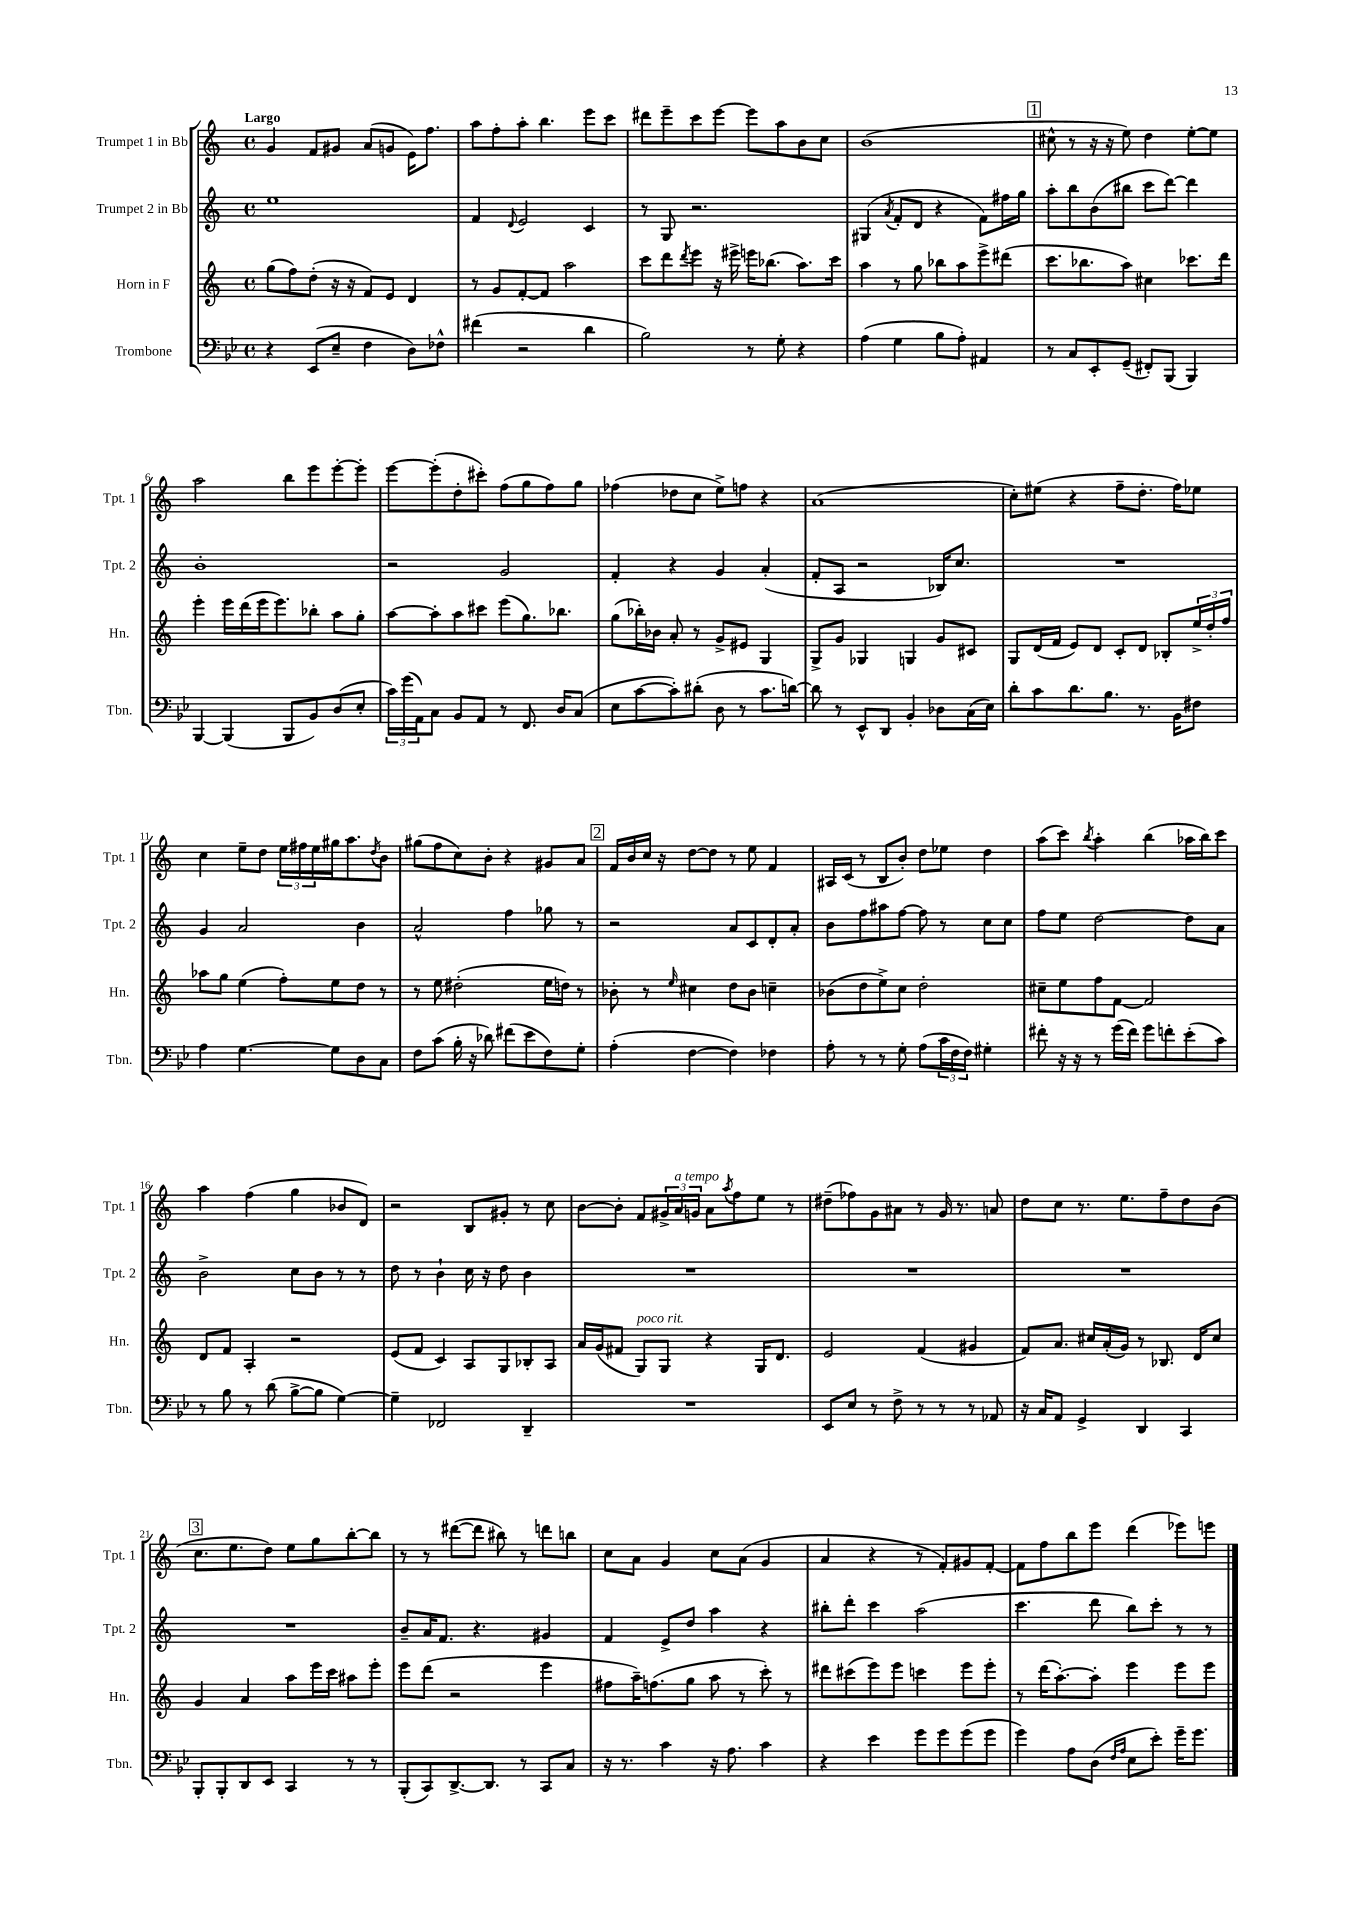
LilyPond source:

<<
\new StaffGroup <<
\new Staff = "s0" \with { instrumentName = "Trumpet 1 in Bb" shortInstrumentName = "Tpt. 1" } {
    \clef treble \key c \major \defaultTimeSignature \time 4/4 \tempo "Largo"
    g'4 f'8 gis'8 a'8( g'8 e'16) f''8. |
    a''8 f''8-. a''8-. b''4. e'''8 c'''8 |
    dis'''8 e'''8-- c'''8 e'''8~ e'''8 a''8 b'8 c''8 |
    b'1( |
    \mark \markup { \box "1" } cis''8-^ r8 r16 r16 e''8) d''4 e''8~-. e''8 |
    a''2 b''8 e'''8 e'''8~-. e'''8-. |
    e'''8~ e'''8-.( d''8-. cis'''8-.) f''8( g''8 f''8) g''8 |
    fes''4( des''8 c''8 e''8->) f''8 r4 |
    a'1( |
    c''8-.) eis''8( r4 f''8-- d''8.-. f''16) ees''8 |
    c''4 e''8-- d''8 \tuplet 3/2 { e''16 fis''16 e''16 } gis''16 a''8. \acciaccatura { d''8 } b'8 |
    gis''8( f''8 c''8) b'8-. r4 gis'8 a'8 |
    \mark \markup { \box "2" } f'16 b'16 c''16 r16 d''8~ d''8 r8 e''8 f'4 |
    ais16 c'16( r8 b8 b'8-.) d''8 ees''8 d''4 |
    a''8( c'''8) \acciaccatura { b''8 } a''4-. b''4( aes''16 b''16) c'''8 |
    a''4 f''4( g''4 bes'8 d'8) |
    r2 b8 gis'8-. r8 c''8 |
    b'8~ b'8-. f'8 \tuplet 3/2 { gis'16-> a'16^\markup { \italic "a tempo" } g'16 } a'8 \acciaccatura { a''8 } f''8 e''8 r8 |
    dis''8--( fes''8) g'8 ais'8 r8 g'16 r8. a'8 |
    d''8 c''8 r8. e''8. f''8-- d''8 b'8( |
    \mark \markup { \box "3" } c''8. e''8. d''8) e''8 g''8 b''8~-. b''8 |
    r8 r8 dis'''8~( dis'''8 bis''8) r8 d'''8 b''8 |
    c''8 a'8 g'4 c''8 a'8( g'4 |
    a'4 r4 r8 f'8-.) gis'8 f'8~-. |
    f'8 f''8 b''8 e'''8 d'''4( ees'''8) e'''8 \bar "|." |
}
\new Staff = "s1" \with { instrumentName = "Trumpet 2 in Bb" shortInstrumentName = "Tpt. 2" } {
    \clef treble \key c \major \defaultTimeSignature \time 4/4
    e''1 |
    f'4 \appoggiatura { d'8 } e'2 c'4 |
    r8 g8 r2. |
    gis4( \acciaccatura { a'8 } f'8-. d'8 r4 f'8) fis''16 g''16 |
    \mark \markup { \box "1" } a''8-. b''8 b'8( bis''8 c'''8 d'''8~) d'''4 |
    b'1-. |
    r2 g'2 |
    f'4-. r4 g'4 a'4-.( |
    f'8-. a8 r2 bes16) c''8. |
    R1 |
    g'4 a'2 b'4 |
    a'2-^ f''4 ges''8 r8 |
    \mark \markup { \box "2" } r2 a'8 c'8 d'8-. a'8-. |
    b'8 f''8 ais''8 f''8~ f''8 r8 c''8 c''8 |
    f''8 e''8 d''2~ d''8 a'8 |
    b'2-> c''8 b'8 r8 r8 |
    d''8 r8 b'4-! c''16 r16 d''8 b'4 |
    R1 |
    R1 |
    R1 |
    \mark \markup { \box "3" } R1 |
    b'8-- a'16 f'8. r4. gis'4 |
    f'4 e'8-> d''8 a''4 r4 |
    bis''8-. d'''8-. c'''4 a''2( |
    c'''4. d'''8 b''8) c'''8-. r8 r8 \bar "|." |
}
\new Staff = "s2" \with { instrumentName = "Horn in F" shortInstrumentName = "Hn." } {
    \clef treble \key c \major \defaultTimeSignature \time 4/4
    g''8( f''8) d''8-.( r16 r16 f'8) e'8 d'4 |
    r8 g'8 f'8~-. f'8 a''2 |
    c'''8 d'''8 \acciaccatura { d'''8 } e'''8 r16 eis'''16-> e'''16 bes''8.( a''8.) c'''16 |
    a''4 r8 g''8 bes''8 a''8 e'''8-> dis'''8( |
    \mark \markup { \box "1" } c'''8. bes''8. a''8) cis''4 ces'''8. d'''16 |
    e'''4-. e'''16 d'''16( e'''16 e'''8.) bes''8-. a''8 g''8-. |
    a''8~ a''8-. a''8 cis'''8 e'''8( g''8.) bes''8. |
    g''8( bes''16-.) bes'16 a'8-. r8 g'8-> eis'8 g4 |
    g8-> g'8 ges4 g4 g'8 cis'8 |
    g8 d'16( f'16 e'8) d'8 c'8-. d'8 bes8-. \tuplet 3/2 { e''16-> d''16-. f''16 } |
    aes''8 g''8 e''4( f''8-.) e''8 d''8 r8 |
    r8 e''8 dis''2-.( e''16 d''16) r8 |
    \mark \markup { \box "2" } bes'8-. r8 \grace { e''16 } cis''4 d''8 bes'8 c''4-- |
    bes'8( d''8 e''8->) c''8 d''2-. |
    cis''8-- e''8 f''8 f'8~ f'2 |
    d'8 f'8 a4-. r2 |
    e'8( f'8 c'4) a8 g8 bes8-. a8 |
    a'16 g'16( fis'8 g8^\markup { \italic "poco rit." }) g8 r4 g16 d'8. |
    e'2 f'4( gis'4 |
    f'8) a'8. cis''16 a'16-.( g'16) r8 bes8. d'16 cis''8 |
    \mark \markup { \box "3" } g'4 a'4 a''8 e'''16 c'''16 ais''8 e'''8-. |
    e'''8 d'''8( r2 e'''4 |
    fis''8 a''16--) f''8.( g''8 a''8 r8 c'''8-.) r8 |
    dis'''8 cis'''8( e'''8) e'''8 c'''4 e'''8 e'''8-. |
    r8 d'''16( a''8.~-.) a''8-. e'''4 e'''8 e'''8 \bar "|." |
}
\new Staff = "s3" \with { instrumentName = "Trombone" shortInstrumentName = "Tbn." } {
    \clef bass \key bes \major \defaultTimeSignature \time 4/4
    r4 ees,8( ees8-- f4 d8) fes8-^ |
    fis'4( r2 d'4 |
    bes2) r8 g8-. r4 |
    a4( g4 bes8 a8-.) ais,4 |
    \mark \markup { \box "1" } r8 c8 ees,8-. g,8--( fis,8-.) bes,,8( bes,,4) |
    bes,,4~ bes,,4( bes,,8 bes,8) d8( ees8-. |
    \tuplet 3/2 { c'16) g'16( a,16) } c8 bes,8 a,8 r8 f,8. d16 c8( |
    ees8 c'8~ c'8-.) dis'8-.( d8 r8 c'8. d'16~) |
    d'8 r8 ees,8-^ d,8 bes,4-. des8 c16( ees16) |
    d'8-. c'8 d'8. bes8. r8. bes,16 fis8 |
    a4 g4.~ g8 d8 c8 |
    f8 c'8( bes16-. r16 des'8) fis'8( ees'8 f8) g8-. |
    \mark \markup { \box "2" } a4-.( f4~ f4) fes4 |
    a8-. r8 r8 g8-. a8( \tuplet 3/2 { c'16 f16 f16) } gis4-. |
    fis'8-. r16 r16 r8 g'16( fis'16) g'8 f'8-. ees'8-.( c'8) |
    r8 bes8 r8 d'8( bes8~-> bes8 g4~) |
    g4-- fes,2 d,4-- |
    R1 |
    ees,8 ees8 r8 f8-> r8 r8 r8 aes,8 |
    r16 c16 a,8 g,4-> d,4 c,4 |
    \mark \markup { \box "3" } bes,,8-. bes,,8-. d,8 ees,8 c,4 r8 r8 |
    bes,,8-.( c,8) d,8.~-> d,8. r8 c,8 c8 |
    r16 r8. c'4 r16 a8. c'4 |
    r4 ees'4 g'8 g'8 g'8( g'8 |
    g'4) a8 d8( \grace { f16 a16 } ees8 ees'8-.) g'16-- g'8. \bar "|." |
}
>>
>>
